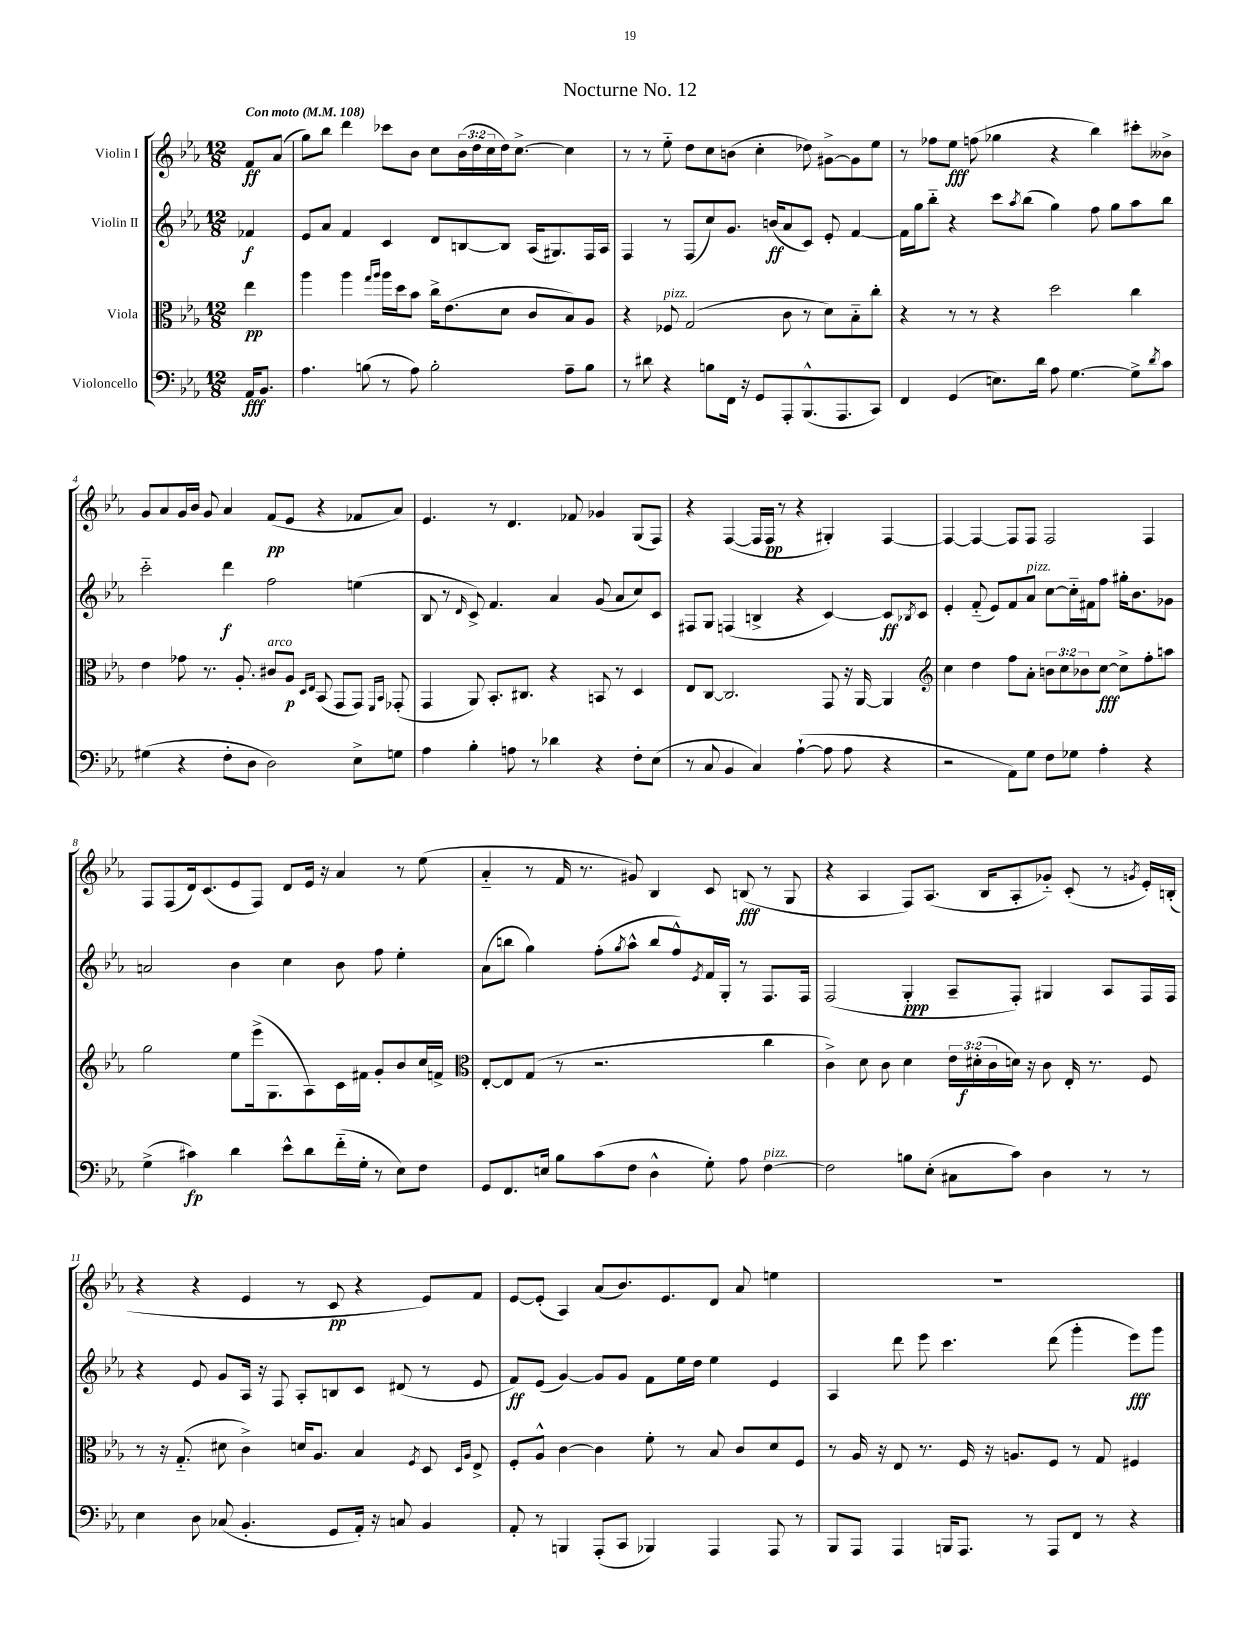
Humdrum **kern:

**kern	**dynam	**kern	**dynam	**kern	**dynam	**kern	**dynam
*part4	*part4	*part3	*part3	*part2	*part2	*part1	*part1
*staff4	*staff4	*staff3	*staff3	*staff2	*staff2	*staff1	*staff1
*I"Violoncello	*	*I"Viola	*	*I"Violin II	*	*I"Violin I	*
*clefF4	*	*clefC3	*	*clefG2	*	*clefG2	*
*k[b-e-a-]	*	*k[b-e-a-]	*	*k[b-e-a-]	*	*k[b-e-a-]	*
*M12/8	*	*M12/8	*	*M12/8	*	*M12/8	*
*MM108	*	*MM108	*	*MM108	*	*MM108	*
=	=	=	=	=	=	=	=
!	!	!	!	!	!	!LO:TX:a:B:t=Con moto	!
16AA-/KL	fff	4ee-\	pp	4f-X/	f	8f/L	ff
8.BB-/J	.	.	.	.	.	.	.
.	.	.	.	.	.	(8a-/J	.
=1	=1	=1	=1	=1	=1	=1	=1
4.A-\	.	4aa-\	.	8e-/L	.	8gg\L)	.
.	.	.	.	8a-/J	.	8bb-\J	.
.	.	4aa-\	.	4f/	.	4ddd\	.
(8Bn\	.	.	.	.	.	.	.
.	.	16qqgg/LL	.	.	.	.	.
.	.	16qqaa-/JJ	.	.	.	.	.
8r	.	16aa-\LL	.	4c/	.	8ccc-X\L	.
.	.	16dd\J	.	.	.	.	.
8A-\)	.	8b-\J	.	.	.	8b-\J	.
2B'\	.	16cc^\KL	.	8d/L	.	8cc\L	.
.	.	(8.e-\	.	.	.	.	.
.	.	.	.	[8Bn/	.	(24b-\L	.
.	.	.	.	.	.	24dd\	.
.	.	.	.	.	.	24cc\	.
.	.	8d\J	.	8B/J]	.	16dd\J)	.
.	.	.	.	.	.	[8.cc^\J	.
.	.	8c/L	.	(16A-/KL	.	.	.
.	.	.	.	8.G#X/)	.	.	.
8A-~\L	.	8B-/)	.	.	.	4cc\]	.
8B\J	.	8A-/J	.	16F/L	.	.	.
.	.	.	.	16A-/JJ	.	.	.
=2	=2	=2	=2	=2	=2	=2	=2
8r	.	4r	.	4F/	.	8r	.
8d#X\	.	.	.	.	.	8r	.
!	!	!LO:TX:a:i:t=pizz.	!	!	!	!	!
4r	.	8F-X/	.	8r	.	8ee-\	.
.	.	(2G/	.	(8F/L	.	8dd\L	.
8Bn\L	.	.	.	8cc/)	.	8cc\	.
16FF\Jk	.	.	.	8.g/J	.	(8bn\J	.
16r	.	.	.	.	.	.	.
8GG/L	.	.	.	.	.	4cc'\	.
.	.	.	.	(16bn/KL	ff	.	.
8AAA-'/	.	8c\	.	8a-/	.	.	.
(8.BBB-^^/	.	8r	.	8c/J)	.	8dd-X\)	.
.	.	8d\L)	.	8e-'/	.	[8g#X^\L	.
8.AAA-/	.	.	.	.	.	.	.
.	.	8B-\	.	[4f/	.	8g#\]	.
8CC/J)	.	8cc'\J	.	.	.	8ee-\J	.
=3	=3	=3	=3	=3	=3	=3	=3
4FF/	.	4r	.	16f\LL]	.	8r	.
.	.	.	.	16gg\J	.	.	.
.	.	.	.	8bb-\J	.	8ff-X\L	.
(4GG/	.	8r	.	4r	.	8ee-\J	fff
.	.	8r	.	.	.	(8ffn\	.
8.En\L)	.	4r	.	8ccc\L	.	4gg-X\	.
.	.	.	.	8qaa-/	.	.	.
.	.	.	.	(8bb-\J	.	.	.
16d\Jk	.	.	.	.	.	.	.
8A-\	.	2dd\	.	4gg\)	.	4r	.
[4.G\	.	.	.	.	.	.	.
.	.	.	.	8ff\	.	4bb-\)	.
.	.	.	.	8gg\L	.	.	.
8G^\L]	.	4cc\	.	8aa-\	.	8ccc#X'\L	.
8qd/	.	.	.	.	.	.	.
8c\J	.	.	.	8bb-\J	.	8b--X^\J	.
!!LO:LB:g=z
=4	=4	=4	=4	=4	=4	=4	=4
(4G#X\	.	4e-\	.	2ccc\	.	8g/L	.
.	.	.	.	.	.	8a-/	.
4r	.	8g-X\	.	.	.	16g/L	.
.	.	.	.	.	.	16b-/JJ	.
.	.	8.r	.	.	.	8g/	.
8F'\L	.	.	.	4ddd\	f	4a-/	.
.	.	8.A-'/	.	.	.	.	.
8D\J	.	.	.	.	.	.	.
!	!	!LO:TX:a:i:t=arco	!	!	!	!	!
2D\)	.	8c#X/L	.	2ff\	.	(8f/L	pp
.	.	8A-/J	p	.	.	8e-/J	.
.	.	16qqD/LL	.	.	.	.	.
.	.	16qqE-/JJ	.	.	.	.	.
.	.	(8BB-/	.	.	.	4r	.
.	.	8GG/L	.	.	.	.	.
8E-^\L	.	8GG/J)	.	(4een\	.	8f-X/L	.
.	.	16qqFF/LL	.	.	.	.	.
.	.	16qqBB-/JJ	.	.	.	.	.
8Gn\J	.	(8GG-X'/	.	.	.	8a-/J)	.
=5	=5	=5	=5	=5	=5	=5	=5
4A-\	.	4GG/	.	8B-/	.	4.e-/	.
.	.	.	.	8r	.	.	.
.	.	.	.	16qqd/	.	.	.
4B-'\	.	8AA-/)	.	8c^/)	.	.	.
.	.	8.BB-'/L	.	4.f/	.	8r	.
8An\	.	.	.	.	.	4.d/	.
.	.	8.C#X/J	.	.	.	.	.
8r	.	.	.	.	.	.	.
4d-X\	.	4r	.	4a-/	.	.	.
.	.	.	.	.	.	8f-X/	.
4r	.	8BBn/	.	(8g/	.	4g-X/	.
.	.	8r	.	8a-/L	.	.	.
8F'\L	.	4D/	.	8cc/)	.	(8G/L	.
(8E-\J	.	.	.	8c/J	.	8F/J)	.
=6	=6	=6	=6	=6	=6	=6	=6
8r	.	8E-/L	.	8F#X/L	.	4r	.
8C/	.	[8C/J	.	8G/J	.	.	.
4BB-/	.	2.C/]	.	(4Fn/	.	([4F/	.
4C/)	.	.	.	4Bn^/	.	16F/LL]	.
.	.	.	.	.	.	16F/JJ	pp
.	.	.	.	.	.	8r	.
([4A-`\	.	.	.	4r	.	4r	.
8A-\]	.	8GG/	.	[4c/)	.	4G#X'/)	.
8A-\	.	16r	.	.	.	.	.
.	.	[16AA-/	.	.	.	.	.
4r	.	4AA-/]	.	8c/L]	ff	[4F/	.
.	.	.	.	8qB-X/	.	.	.
.	.	.	.	8c/J	.	.	.
=7	=7	=7	=7	=7	=7	=7	=7
*	*	*clefG2	*	*	*	*	*
2r	.	4cc\	.	4e-'/	.	4F/_	.
.	.	4dd\	.	(8f/	.	4F/_	.
.	.	.	.	8e-/L)	.	.	.
8AA-\L)	.	8ff\L	.	8f/	.	8F/L]	.
!	!	!	!	!LO:TX:a:i:t=pizz.	!	!	!
8G\J	.	8a-'\J	.	8a-/J	.	8F/J	.
8F\L	.	12bn\L	.	[8cc\L	.	2F/	.
.	.	12cc\	.	.	.	.	.
8G-X\J	.	.	.	16cc\L]	.	.	.
.	.	12b-X\	.	.	.	.	.
.	.	.	.	16f#X\J	.	.	.
4A-'\	.	[8cc\J	fff	8ff\J	.	.	.
.	.	8cc^\L]	.	16gg#X'\KL	.	.	.
.	.	.	.	8.b-\	.	.	.
4r	.	8ff'\	.	.	.	4F/	.
.	.	8aan\J	.	8g-X\J	.	.	.
!!LO:LB:g=z
=8	=8	=8	=8	=8	=8	=8	=8
(4G^\	.	2gg\	.	2an/	.	8F/L	.
.	.	.	.	.	.	(8F/	.
4c#X\)	fp	.	.	.	.	16d/k)	.
.	.	.	.	.	.	(8.c/	.
4d\	.	8ee-\L	.	4b-\	.	8e-/	.
.	.	(16eee-^\k	.	.	.	8F/J)	.
.	.	8.G\	.	.	.	.	.
8e-^^\L	.	.	.	4cc\	.	8d/L	.
8d\	.	8A-\)	.	.	.	16e-/Jk	.
.	.	.	.	.	.	16r	.
(16f\L	.	16c\L	.	8b-\	.	4a-/	.
16G'\JJ	.	16f#X\JJ	.	.	.	.	.
8r	.	8g'/L	.	8ff\	.	.	.
8E-\L)	.	8b-/	.	4ee-'\	.	8r	.
8F\J	.	16cc/L	.	.	.	(8ee-\	.
.	.	16fn^/JJ	.	.	.	.	.
=9	=9	=9	=9	=9	=9	=9	=9
*	*	*clefC3	*	*	*	*	*
8GG/L	.	[8E-'/L	.	(8a-\L	.	4a-/	.
8.FF/	.	8E-/]	.	8bbn\J	.	.	.
.	.	(8G/J	.	4gg\)	.	8r	.
16En/Jk	.	.	.	.	.	.	.
8B-\L	.	8r	.	.	.	16f/	.
.	.	.	.	.	.	8.r	.
(8c\	.	2.r	.	(8ff'\L	.	.	.
.	.	.	.	8qgg/	.	.	.
8F\J	.	.	.	8aa-^^\J	.	8g#X/)	.
4D^^\	.	.	.	8bb/L	.	4B-/	.
.	.	.	.	8ff^^/)	.	.	.
.	.	.	.	8qe-/	.	.	.
8G'\)	.	.	.	16f/L	.	8c/	.
.	.	.	.	16G'/JJ	.	.	.
8A-\	.	.	.	8r	.	(8Bn/	fff
!LO:TX:a:i:t=pizz.	!	!	!	!	!	!	!
[4F\	.	4cc\	.	8.F/L	.	8r	.
.	.	.	.	.	.	8G/	.
.	.	.	.	16F/Jk	.	.	.
=10	=10	=10	=10	=10	=10	=10	=10
2F\]	.	4c^\)	.	(2F/	.	4r	.
.	.	8d\	.	.	.	4A-/	.
.	.	8c\	.	.	.	.	.
8Bn\L	.	4d\	.	4G'/	ppp	8F/L)	.
(8E-'\J	.	.	.	.	.	(8.A-/J	.
8C#X\L	.	24e-\LL	.	8A-~/L	.	.	.
.	.	(24d#X'\	f	.	.	.	.
.	.	.	.	.	.	16B-/KL	.
.	.	24c\	.	.	.	.	.
8c\J)	.	16dn\JJ)	.	8F'/J)	.	8A-'/	.
.	.	16r	.	.	.	.	.
4D\	.	8c\	.	4G#X/	.	8g-X/J)	.
.	.	16E-'/	.	.	.	(8c'/	.
.	.	8.r	.	.	.	.	.
8r	.	.	.	8A-/L	.	8r	.
.	.	.	.	.	.	8qgn/	.
8r	.	8F/	.	16F/L	.	16e-'/LL)	.
.	.	.	.	16F/JJ	.	(16Bn'/JJ	.
!!LO:LB:g=z
=11	=11	=11	=11	=11	=11	=11	=11
4E-\	.	8r	.	4r	.	4r	.
.	.	16r	.	.	.	.	.
.	.	(8.G/	.	.	.	.	.
8D\	.	.	.	8e-/	.	4r	.
(8C-X/	.	8d#X\	.	8g/L	.	.	.
4.BB-'/	.	4c^\)	.	16A-/Jk	.	4e-/	.
.	.	.	.	16r	.	.	.
.	.	.	.	8F/	.	.	.
.	.	16dn/KL	.	8A-'/L	.	8r	.
.	.	8.A-/J	.	.	.	.	.
8GG/L	.	.	.	8Bn/	.	8c/	pp
16AA-'/Jk)	.	4B-/	.	8c/J	.	4r	.
16r	.	.	.	.	.	.	.
8Cn/	.	.	.	(8d#X/	.	.	.
.	.	8qF/	.	.	.	.	.
4BB-/	.	8D/	.	8r	.	8e-/L)	.
.	.	16qqD/LL	.	.	.	.	.
.	.	16qqA-/JJ	.	.	.	.	.
.	.	8E-^/	.	8e-/	.	8f/J	.
=12	=12	=12	=12	=12	=12	=12	=12
8AA-'/	.	8F'/L	.	8f/L)	ff	[8e-/L	.
8r	.	8A-^^/J	.	(8e-/J	.	(8e-'/J]	.
4BBBn/	.	[4c\	.	[4g/)	.	4A-/)	.
(8AAA-'/L	.	4c\]	.	8g/L]	.	(8a-/L	.
8CC/J	.	.	.	8g/J	.	8.b-/)	.
4BBB-X/)	.	8f'\	.	8f\L	.	.	.
.	.	.	.	.	.	8.e-/	.
.	.	8r	.	16ee-\L	.	.	.
.	.	.	.	16dd\JJ	.	.	.
4AAA-/	.	8B-/	.	4ee-\	.	8d/J	.
.	.	8c/L	.	.	.	8a-/	.
8AAA-/	.	8d/	.	4e-/	.	4een\	.
8r	.	8F/J	.	.	.	.	.
=13	=13	=13	=13	=13	=13	=13	=13
8BBB-/L	.	8r	.	4A-/	.	1.r	.
8AAA-/J	.	16A-/	.	.	.	.	.
.	.	16r	.	.	.	.	.
4AAA-/	.	8E-/	.	8ddd\	.	.	.
.	.	8.r	.	8eee-\	.	.	.
16BBBn/KL	.	.	.	4.ccc\	.	.	.
8.AAA-/J	.	16F/	.	.	.	.	.
.	.	16r	.	.	.	.	.
.	.	8.An/L	.	.	.	.	.
8r	.	.	.	.	.	.	.
8AAA-/L	.	8F/J	.	(8ddd\	.	.	.
8FF/J	.	8r	.	4ggg'\	.	.	.
8r	.	8G/	.	.	.	.	.
4r	.	4F#X/	.	8eee-\L)	fff	.	.
.	.	.	.	8ggg\J	.	.	.
==	==	==	==	==	==	==	==
*-	*-	*-	*-	*-	*-	*-	*-
